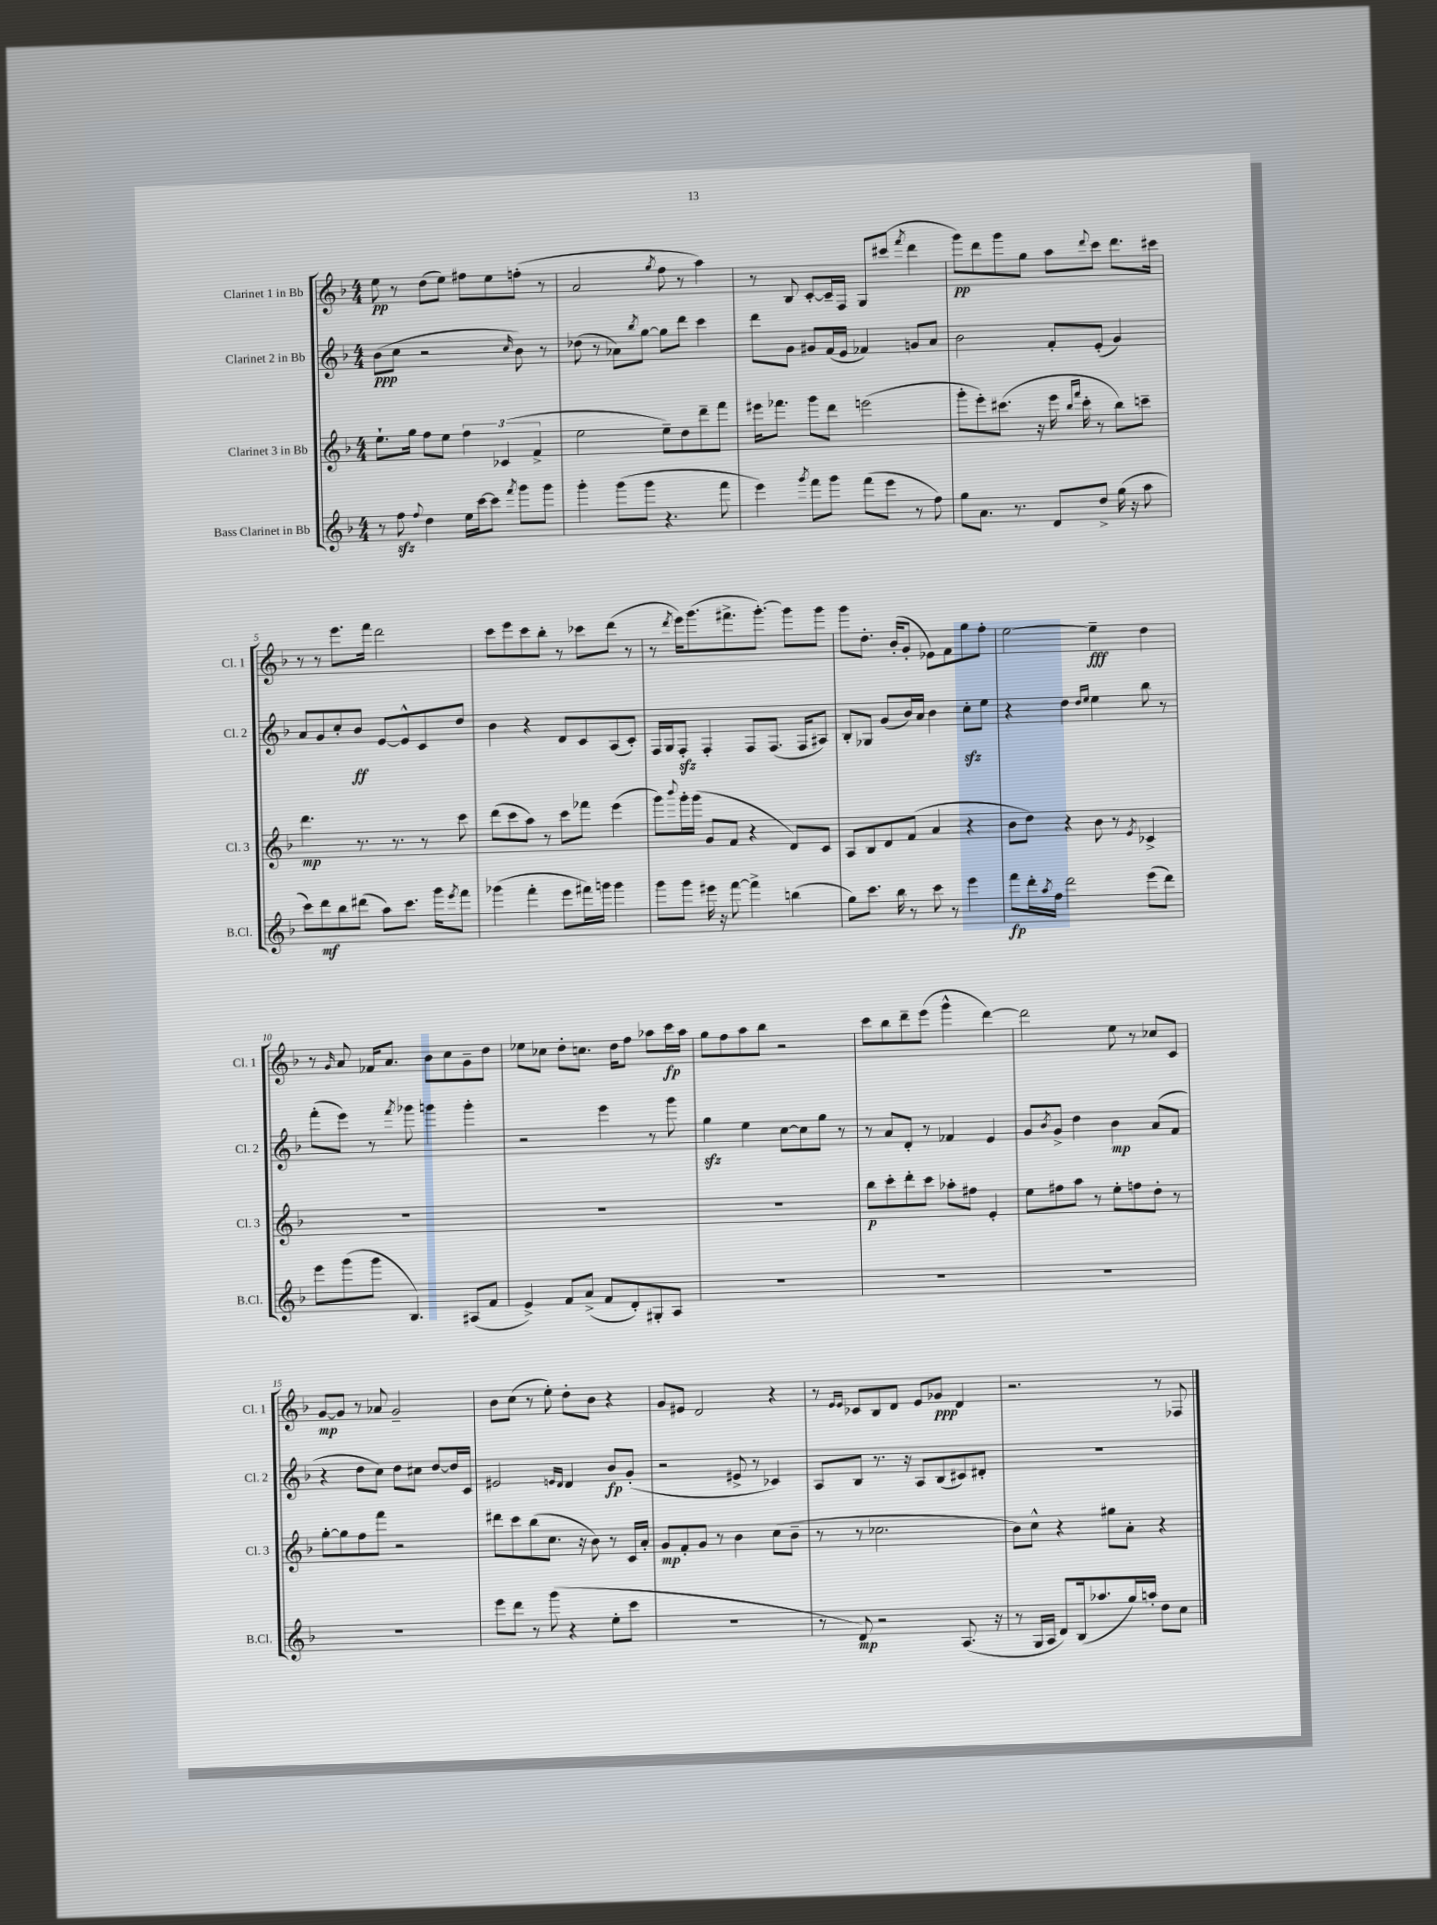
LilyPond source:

<<
\new StaffGroup <<
\new Staff = "s0" \with { instrumentName = "Clarinet 1 in Bb" shortInstrumentName = "Cl. 1" } {
    \clef treble \key f \major \numericTimeSignature \time 4/4
    e''8\pp r8 d''8( e''8) fis''8 e''8 f''8-.( r8 |
    a'2 \acciaccatura { g''8 } f''8 r8 a''4) |
    r8 bes8 c'8~-. c'16-- f16 g8 cis'''8( \acciaccatura { f'''8 } d'''4 |
    g'''8\pp) d'''8 g'''8 g''8 a''8 \appoggiatura { d'''8 } c'''8 d'''8. cis'''16 |
    r8 r8 e'''8. f'''16 d'''2 |
    c'''8 e'''8 c'''8 bes''8-. r8 ces'''8 d'''8( r8 |
    r8 \acciaccatura { d'''8 } e'''16) g'''8.( fis'''8.-> g'''8.~-.) g'''8 g'''8 |
    g'''8 d''8.-. bes'16-.( g'8-. ees'8) f'8 g''8 f''8-. |
    e''2~ e''4--\fff d''4 |
    r8 \grace { g'16 } a'8 fes'16 a'8. bes'8 c''8 g'8-- d''8 |
    ees''8 ces''8 d''8-. c''8. d''16 f''8 aes''8 c'''16\fp aes''16 |
    g''8 f''8 a''8 bes''8 r2 |
    c'''8 bes''8 d'''8-- e'''8( g'''4-^ d'''4~) |
    d'''2 e''8 r8 ces''8 c'8 |
    g'8~\mp g'8 r8 aes'8 g'2-- |
    bes'8 c''8( r8 e''8-.) d''8-. bes'8 r4 |
    g'8 eis'8 d'2 r4 |
    r8 \grace { e'16 e'16 } ces'8 bes8 d'8 e'8 ges'8\ppp d'4 |
    r2. r8 fes8 \bar "|." |
}
\new Staff = "s1" \with { instrumentName = "Clarinet 2 in Bb" shortInstrumentName = "Cl. 2" } {
    \clef treble \key f \major \numericTimeSignature \time 4/4
    bes'8\ppp( c''8 r2 \grace { c''16 } bes'8) r8 |
    des''8( r8 aes'8) \acciaccatura { bes''8 } g''8~ g''8 d'''8 c'''4 |
    d'''8 g'8 gis'8 f'16( e'16 fes'4) g'8 a'8 |
    bes'2 f'8-. e'8-.( g'4) |
    a'8 g'8 c''8-. bes'8\ff e'8~ e'8-^ c'8 d''8 |
    bes'4 r4 d'8 c'8 a8( c'8-.) |
    f16 g16 f8-.\sfz f4-. f8 f8.( f16 ais8) |
    bes8-. ges8 g'8( bes'16) a'16 bes'4 c''8-.\sfz e''8 |
    r4 d''4 \grace { d''16 e''16 } e''4 bes''8 r8 |
    f'''8-.( e'''8) r8 \acciaccatura { f'''8 } ges'''8 g'''4 g'''4-. |
    r2 e'''4 r8 g'''8 |
    g''4\sfz e''4 c''8~ c''8 g''8 r8 |
    r8 a'8 d'8-. r8 fes'4 e'4 |
    g'8 \acciaccatura { bes'8 } g'8-> d''4 bes'4\mp a'8( f'8 |
    r4 d''8 c''8) d''8 cis''8 d''8~ d''16 c'16 |
    eis'2 \grace { e'16 d'16 } d'4 bes'8\fp g'8-.( |
    r2 eis'8-> r8 ces'4) |
    a8 bes8 r8. r16 a8 bes8( cis'8) dis'8-. |
    R1 \bar "|." |
}
\new Staff = "s2" \with { instrumentName = "Clarinet 3 in Bb" shortInstrumentName = "Cl. 3" } {
    \clef treble \key f \major \numericTimeSignature \time 4/4
    e''8.-! g''16 f''8 e''8 \tuplet 3/2 { f''4 ces'4( f'4-> } |
    e''2 e''8--) d''8 d'''8-- f'''8 |
    eis'''16 fes'''8. g'''8 d'''8 e'''2( |
    g'''8-. e'''8-.) cis'''8.( r16 e'''16 \grace { bes''16 f'''16 } cis'''16-. r8 bes''8) c'''8-- |
    d'''4.\mp r8. r8. r8 c'''8 |
    d'''8( c'''8 a''8) r8 c'''8 fes'''8 e'''4( |
    g'''8) \appoggiatura { bes'''8 } g'''16-. g'''16( g'8 f'8 r4 d'8) c'8 |
    a8 bes8 d'8 f'8( a'4 r4 |
    bes'8 d''8) r4 bes'8 r8 \acciaccatura { e'8 } ces'4-> |
    R1 |
    R1 |
    R1 |
    bes''8\p c'''8-. d'''8-. c'''8 aes''8-. fis''8 e'4-. |
    e''8 fis''8 a''8 r8 e''8-. f''8 d''8-. r8 |
    g''8~-. g''8 f''8 f'''8 r2 |
    dis'''8 c'''8 bes''8( c''8. r16 bes'8) r8 c'16 a'16-. |
    g'8\mp f'8-. g'8 r8 bes'4 c''8( bes'8-- |
    r8 r8 ces''2. |
    bes'8) c''8-^ r4 gis''8 a'8-. r4 \bar "|." |
}
\new Staff = "s3" \with { instrumentName = "Bass Clarinet in Bb" shortInstrumentName = "B.Cl." } {
    \clef treble \key f \major \numericTimeSignature \time 4/4
    r8 f''8\sfz \appoggiatura { f''8 } d''4 e''16 c'''16~ c'''8 \acciaccatura { f'''8 } g'''8 g'''8 |
    g'''4-. g'''8( g'''8 r4. f'''8 |
    e'''4) \acciaccatura { g'''8 } f'''8 g'''8 f'''8( e'''8 r8 f''8) |
    g''8 a'8. r8. d'8 d''8-> g''16( r16 a''8 |
    c'''8) d'''8\mf bes''8 dis'''8( a''8) c'''8. g'''16 \acciaccatura { e'''8 } f'''8 |
    ges'''4( f'''4-. e'''8 fis'''16) g'''16 g'''4 |
    g'''8 g'''8 eis'''16 r16 f'''8~ f'''4-> b''4( |
    g''8) c'''8. bes''16 r8 c'''8 r8 e'''4 |
    f'''8\fp d'''16-. \acciaccatura { a''8 } f''16 d'''2 e'''8( d'''8) |
    e'''8 g'''8( g'''8 bes4.) ais8( f'8 |
    e'4->) f'8 a'8->( f'8 d'8-.) gis8-. a8 |
    R1 |
    R1 |
    R1 |
    R1 |
    e'''8 d'''8 r8 g'''8( r4 e''8-. c'''8 |
    R1 |
    r8 d'8\mp) r2 a8.( r16 |
    r8 g16 a16 d'8) bes16( aes''8. g''16) a''16-. d''8 c''8 \bar "|." |
}
>>
>>
